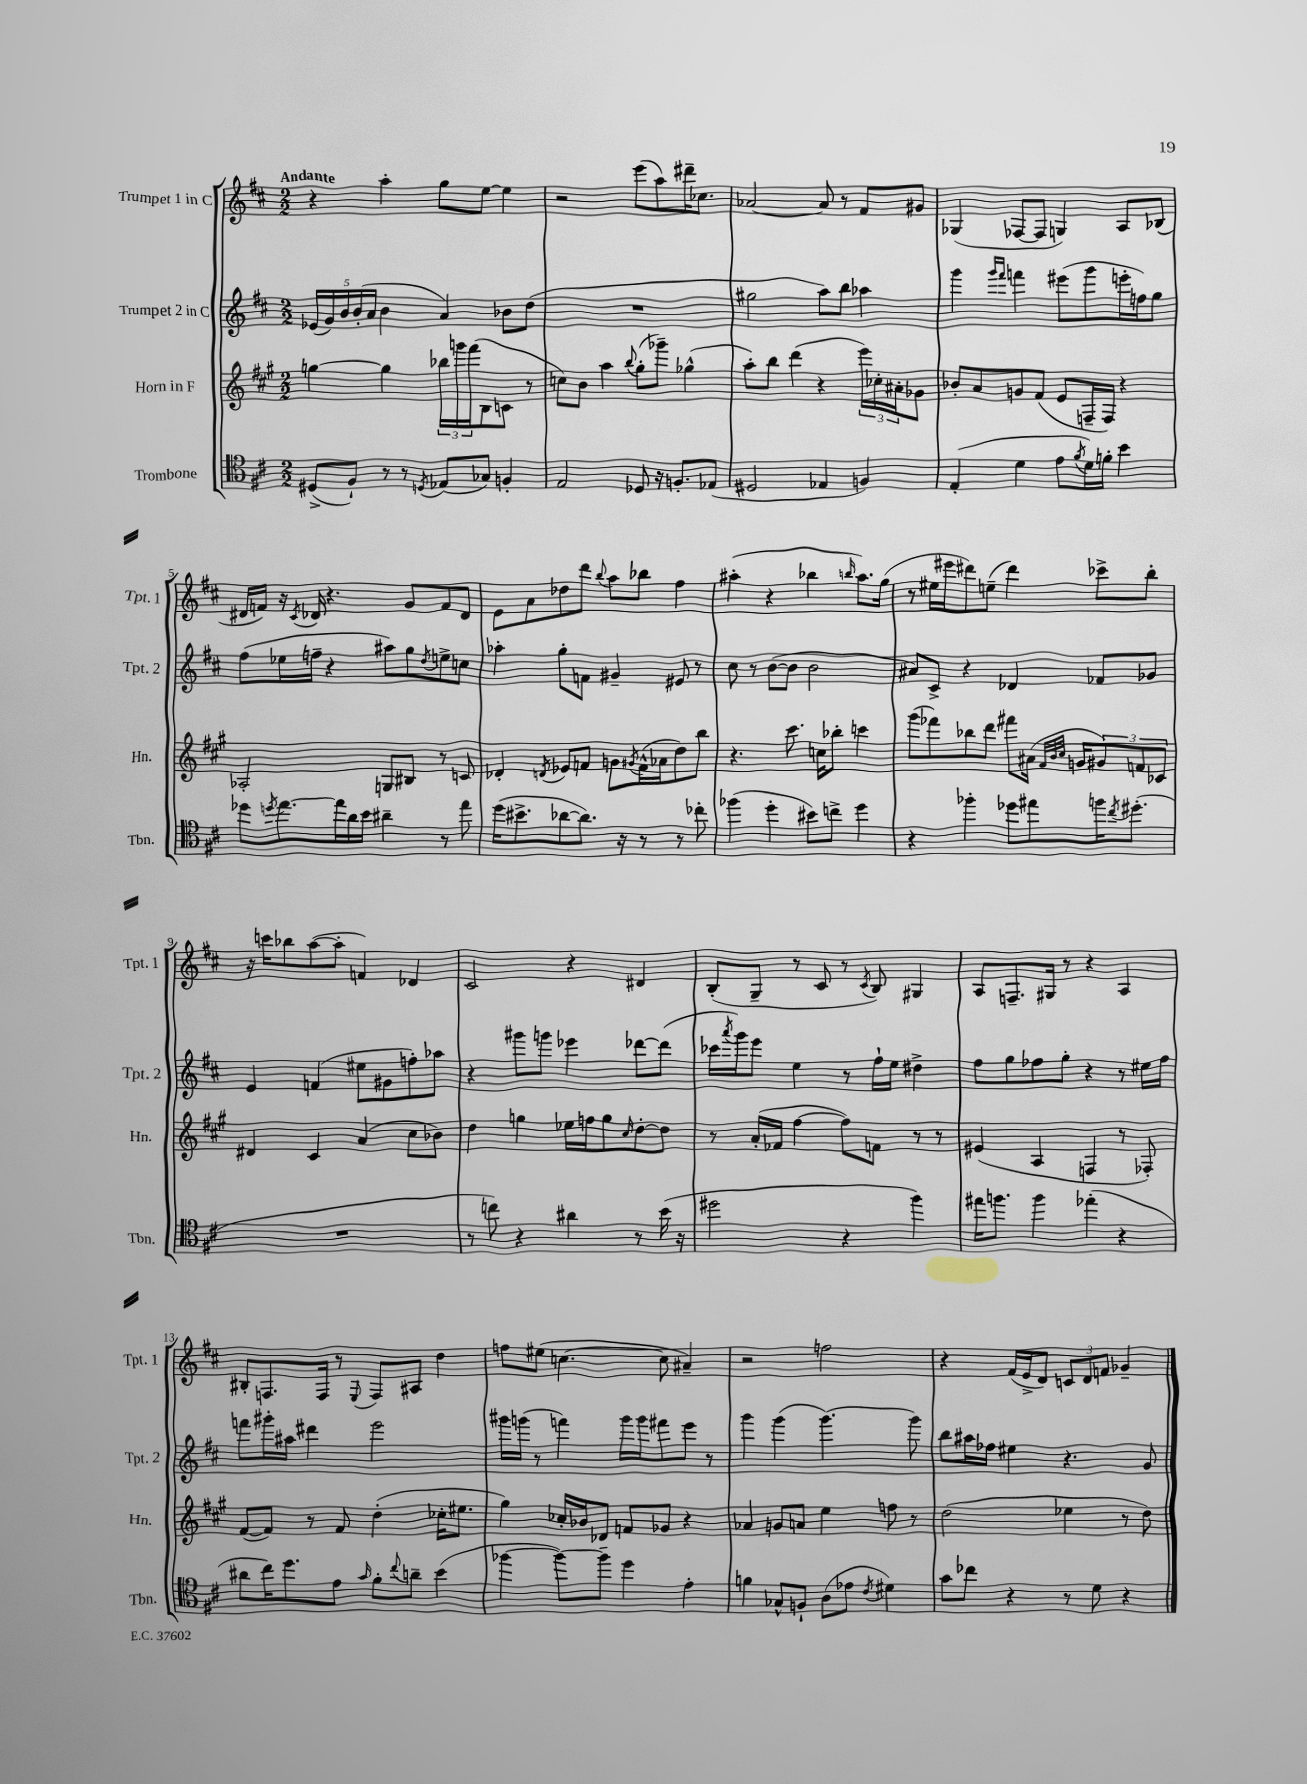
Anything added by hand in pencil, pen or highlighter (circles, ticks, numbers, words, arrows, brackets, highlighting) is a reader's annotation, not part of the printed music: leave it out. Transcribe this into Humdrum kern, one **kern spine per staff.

**kern	**kern	**kern	**kern
*staff4	*staff3	*staff2	*staff1
*clefC4	*clefG2	*clefG2	*clefG2
*k[f#c#]	*k[f#c#g#]	*k[f#c#]	*k[f#c#]
*M2/2	*M2/2	*M2/2	*M2/2
(8D#^	[4gg	(20e-	4r
.	.	20g)	.
.	.	20b	.
8F#`)	.	.	.
.	.	(20b'	.
.	.	20a	.
8r	4gg]	4b	4aa'
8r	.	.	.
8qD	.	.	.
(8E-	24bb-	4a)	8gg
.	24ggg	.	.
.	(24fff#	.	.
8G-)	8B	.	[8ee
4F'	8c	8b-	4ee]
.	8r	(8dd	.
=	=	=	=
2E	8cc)	1r	2r
.	8b	.	.
.	4aa	.	.
.	8qqbb	.	.
8D-	(8gg#'	.	(8eee
16r	8ggg-~)	.	8aa)
8.F'	.	.	.
.	(4gg-^^	.	16ddd#~
.	.	.	8.cc-
(8E-	.	.	.
=	=	=	=
2D#	8aa')	2gg#	[2a-
.	8bb	.	.
.	(4ddd	.	.
4E-	4r	8aa)	8a-]
.	.	8bb	8r
4F)	24eee)	4aa-	8f#
.	24cc-'	.	.
.	24a#'	.	.
.	8g-	.	8g#
=	=	=	=
(4E'	8b-'	4ggg	(4G-
.	8a	.	.
.	.	16qqggg	.
.	.	16qqfff#	.
4d	8g	4fff	[8F-
.	(8f#	.	8F-]
8e	8e	(8eee#	4G)
8qf#	.	.	.
16d)	16F~	8ggg	.
16f'	16F)	.	.
4b	4r	16eee'	8A
.	.	16ff)	.
.	.	8gg	(8B-
=	=	=	=
8dd-	2A-'	(8ff#	16d#
.	.	.	16f)
8qdd	.	.	.
[8.ee	.	16ee-	16r
.	.	.	8qc#
.	.	16ff~	16d-
.	.	4r	4.r
16ee]	.	.	.
16a	.	.	.
16b	.	.	.
4a#~	8G	8aa#)	.
.	8B#	8gg	8g
.	.	8qdd	.
8r	8r	8ee^	8f
8ee	8c	8cc	8d-
=	=	=	=
(16dd	4d-'	4aa-'	8e
8.b#^	.	.	.
.	.	.	8a
.	8qd	.	.
[8a-	8e-	8gg'	8dd-
8.a-])	8f	8f	8ddd
.	.	.	8qqbb
.	8g	4g#~	8aa
16r	.	.	.
.	8qg#	.	.
8r	(16f^^	.	8bb-
.	16a-	.	.
8r	8dd)	8e#	4ff#
8cc-'	8bb	8r	.
=	=	=	=
(4ff-	4.r	8cc#	(4aa#'
.	.	8r	.
4dd'	.	([8b	4r
.	8.ccc#	8b]	.
8b#)	.	2b	4bb-
.	16cc	.	.
8cc^	8bb-'	.	.
.	.	.	16qqbb
4dd	4ccc	.	8.aa#)
.	.	.	(16gg
=	=	=	=
4r	(8ggg#	8a#)	8r
.	8fff-)	8c#^	16ee#
.	.	.	16eee#
4ff-'	8bb-	4r	8ddd#)
.	8ddd	.	(8ee~
8dd-	8fff#	4d-	4ddd#)
8ee#	(16a#	.	.
.	32qqf#	.	.
.	32qqb	.	.
.	32qqcc#	.	.
.	16g	.	.
16ff	12g#)	8f-	8ccc-^
8qcc#	.	.	.
(8.dd#'	.	.	.
.	12f	.	.
.	.	8g-	8bb'
.	12c-	.	.
=	=	=	=
1r	4d#	4e	16r
.	.	.	16ccc
.	.	.	8bb-
.	4c#	(4f	([8aa
.	.	.	8aa']
.	(4a	8ee#	4f)
.	.	8g#	.
.	8cc#	8ff')	4d-
.	8b-)	8aa-	.
=	=	=	=
8r	4dd	4r	2c#
8cc)	.	.	.
4r	4gg	8ggg#	.
.	.	8ggg	.
4a#	16ee-	4eee-	4r
.	16ff	.	.
.	8gg	.	.
.	16qqcc#	.	.
8r	[8dd'	[8ddd-	4d#
(16b	8dd]	(8ddd-]	.
16r	.	.	.
=	=	=	=
2dd#	8r	16ccc-	(8B'
.	.	8qaaa	.
.	.	16ggg)	.
.	(16a'	8eee	8G~
.	16f-	.	.
.	[4ff#	4ee	8r
.	.	.	8c#
4r	8ff#])	8r	8r
.	.	.	8qc#
.	8f	16ff#`	8B)
.	.	16ee	.
4ff#)	8r	4dd#^	4G#
.	8r	.	.
=	=	=	=
16ee#	(4e#	8ff#	8A
8.ff	.	.	.
.	.	8gg	8.F~
4ff	4A	8ff-	.
.	.	.	16G#
.	.	8gg'	8r
(4ee-'	4F	4r	4r
4r	8r	8r	4A
.	8F-')	16ee#	.
.	.	16ff-	.
=	=	=	=
8a#	([8f#	8fff	8B#'
16cc#)	8f#])	16ggg#'	8.F
8.dd	.	16aa#	.
.	8r	4ddd#	.
.	.	.	16F
8e	8f#	.	8r
16qqg	.	.	8qqE
8f#'	(4dd'	2eee	8F
8qqcc#	.	.	.
8a~	.	.	8A#
(4b	16cc-'	.	4dd
.	8.ee#	.	.
=	=	=	=
[4ff-	4gg#)	16ggg#	8ff
.	.	(16ggg	.
.	.	8r	(8ee#
8ff-_)	16cc-'	4fff)	[4.cc
.	16b-	.	.
8ff-~]	8d-	.	.
4dd	8f	16ggg	.
.	.	16ggg	.
.	8g-	8fff#	8cc]
4e'	4r	8eee	4a#~)
.	.	8r	.
=	=	=	=
4f	4a-	4ggg	2r
8G-^^	8g	(4ggg	.
8F`	8a	.	.
(8A	4ee	[4.ggg)	2ff
8e-	.	.	.
8qc#	.	.	.
4d#)	8ff	.	.
.	8r	8ggg]	.
=	=	=	=
8g	(2dd	8bb	4r
8cc-	.	16aa#	.
.	.	16ff-	.
4r	.	4ee#	(16f#
.	.	.	16e^
.	.	.	8d)
8r	4ee-	4.r	12c
.	.	.	12d
8d	.	.	.
.	.	.	12f
4r	8r	.	4g-~
.	8dd)	8g	.
==	==	==	==
*-	*-	*-	*-
